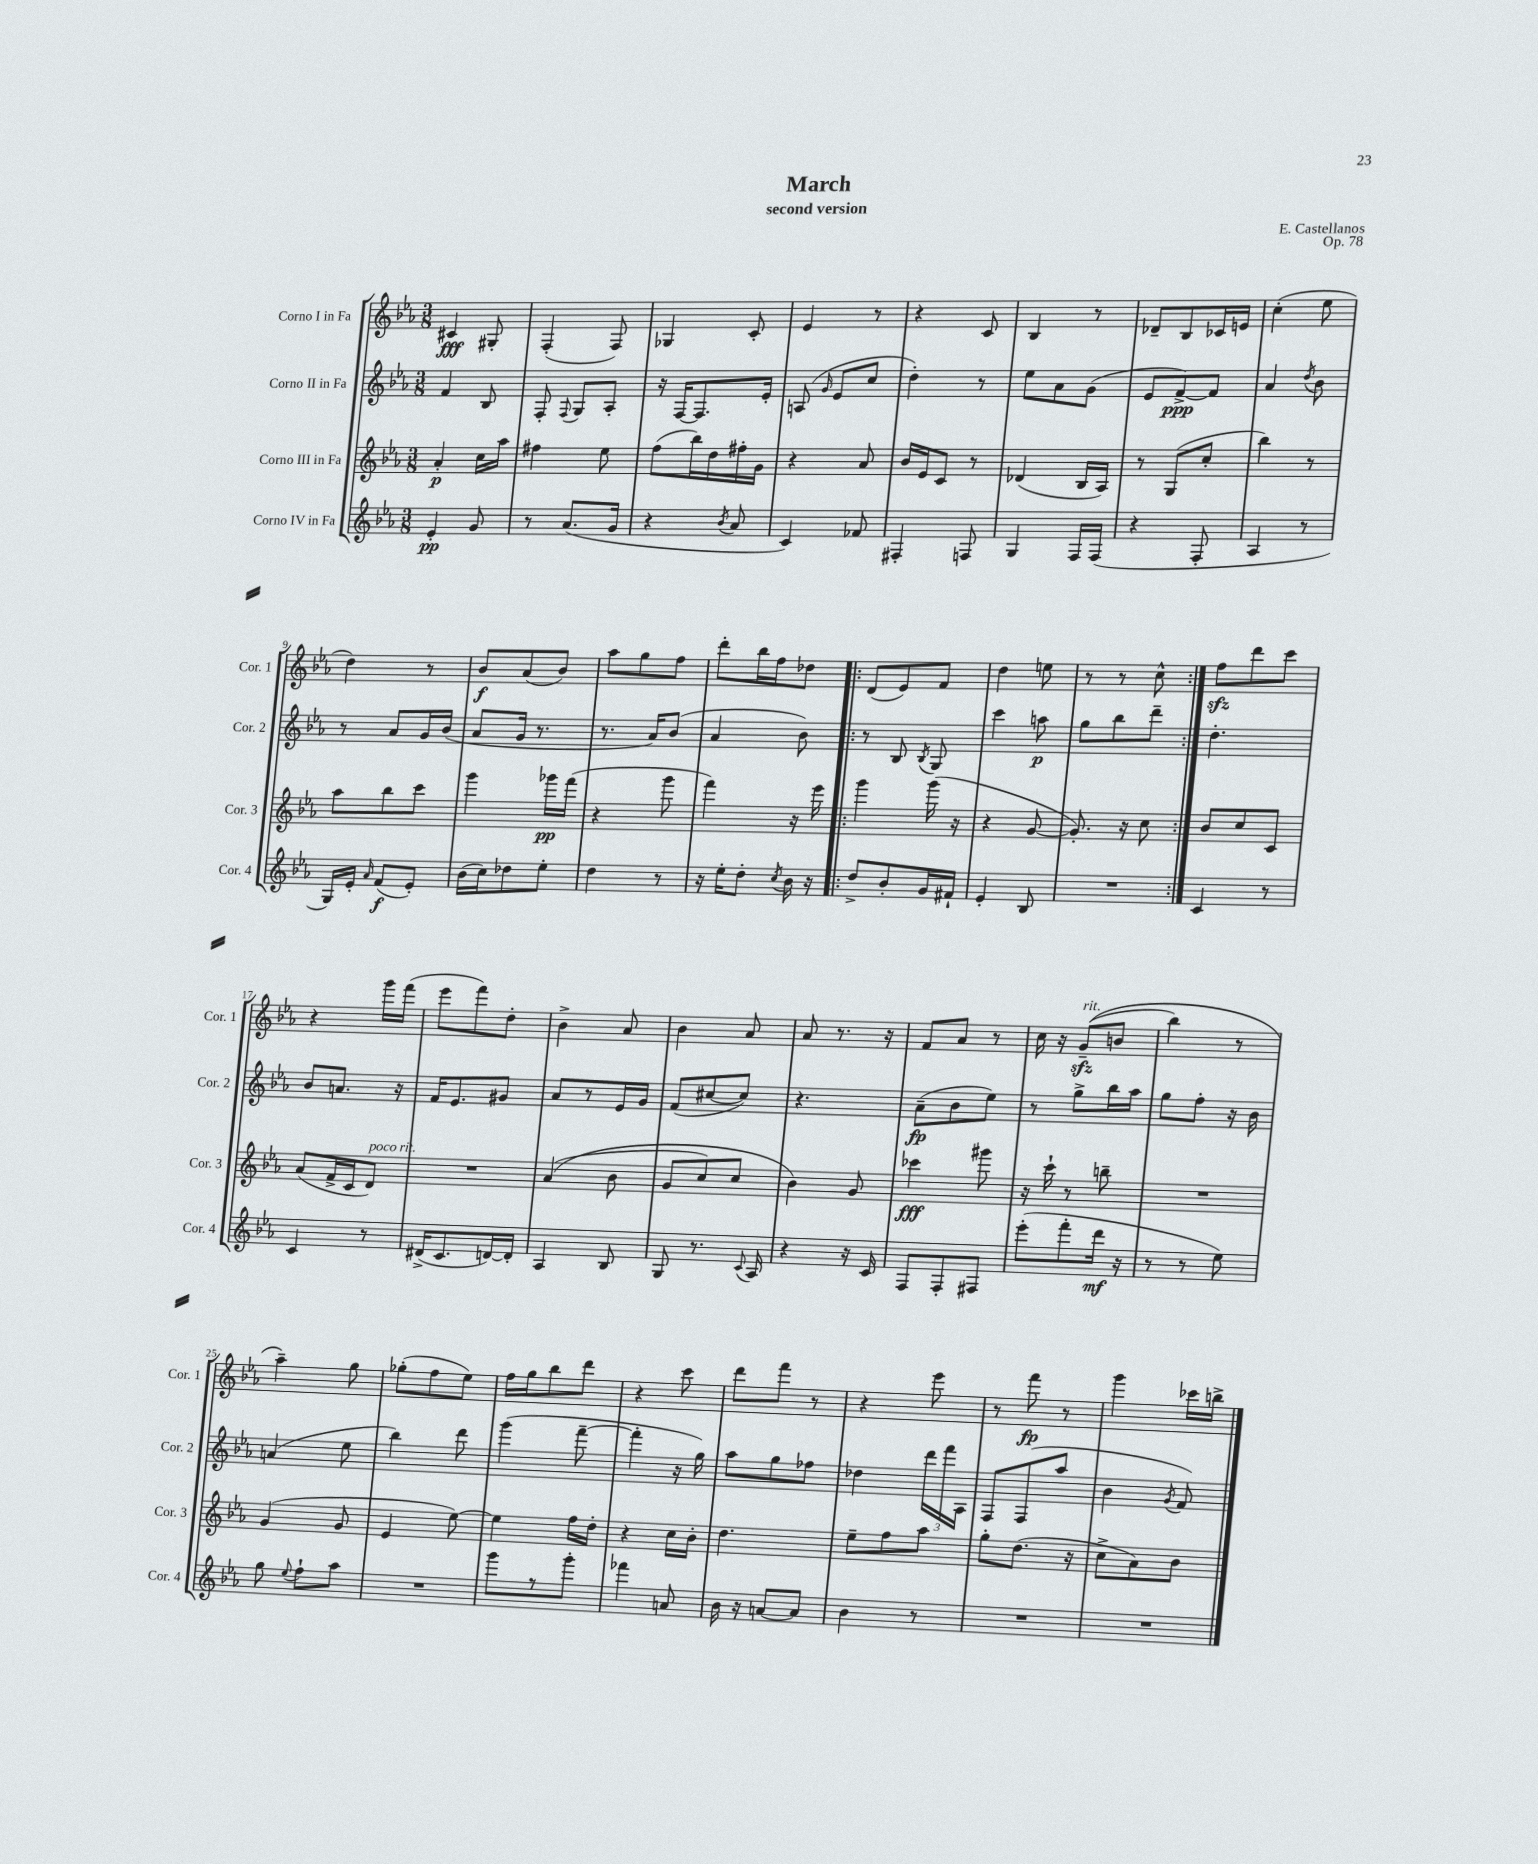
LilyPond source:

\header { title = "March" composer = "E. Castellanos" subtitle = "second version" opus = "Op. 78" }
<<
\new StaffGroup <<
\new Staff = "s0" \with { instrumentName = "Corno I in Fa" shortInstrumentName = "Cor. 1" } {
    \clef treble \key ees \major \numericTimeSignature \time 3/8
    \autoBeamOff cis'4\fff gis8-. |
    f4-.( f8) |
    ges4 c'8-. |
    ees'4 r8 |
    r4 c'8 |
    bes4 r8 |
    des'8[-- bes8 ces'16 e'16] |
    c''4-.( ees''8 |
    d''4) r8 |
    bes'8[\f aes'8( bes'8]) |
    aes''8[ g''8 f''8] |
    d'''8[-. bes''16 f''16 des''8] |
    \repeat volta 2 { d'8[( ees'8) f'8] |
    d''4 e''8 |
    r8 r8 c''8-^ | }
    f''8[\sfz d'''8 c'''8] |
    r4 g'''16[ f'''16]( |
    ees'''8[ f'''8) d''8]-. |
    bes'4-> aes'8 |
    bes'4 aes'8 |
    aes'8 r8. r16 |
    f'8[ aes'8] r8 |
    c''16 r16 g'8[--\sfz^\markup { \italic "rit." }(\( b'8] |
    bes''4) r8 |
    aes''4--\) g''8 |
    ges''8[-.( f''8 ees''8]) |
    f''16[ g''16 bes''8 d'''8] |
    r4 c'''8 |
    d'''8[ f'''8] r8 |
    r4 ees'''8 |
    r8 f'''8\fp r8 |
    g'''4 ces'''16[ b''16]-> \bar "|." |
}
\new Staff = "s1" \with { instrumentName = "Corno II in Fa" shortInstrumentName = "Cor. 2" } {
    \clef treble \key ees \major \numericTimeSignature \time 3/8
    \autoBeamOff f'4 bes8 |
    f8-. \appoggiatura { f8 } g8[ aes8]-. |
    r16 f16[~ f8. ees'16]-. |
    a8( \grace { g'16 } ees'8[ c''8] |
    d''4-.) r8 |
    ees''8[ aes'8 g'8]( |
    ees'8[ f'8~->\ppp) f'8] |
    aes'4 \acciaccatura { d''8 } bes'8 |
    r8 aes'8[ g'16 bes'16]( |
    aes'8[ g'16] r8. |
    r8. aes'16[) bes'8]( |
    aes'4 bes'8) |
    \repeat volta 2 { r8 bes8 \acciaccatura { bes8 } g8 |
    c'''4 a''8\p |
    g''8[ bes''8 d'''8]-- | }
    d''4.-. |
    bes'8[ a'8.] r16 |
    f'16[ ees'8. gis'8] |
    aes'8[ r8 ees'16 g'16] |
    f'8[( cis''8~ cis''8]) |
    r4. |
    aes'8[--\fp( bes'8 ees''8]) |
    r8 g''8[-> bes''16 aes''16] |
    g''8[ f''8]-. r16 bes'16 |
    a'4( ees''8 |
    bes''4) d'''8 |
    g'''4( f'''8~-- |
    f'''4-. r16 g''16) |
    aes''8[ g''8 fes''8] |
    des''4 \tuplet 3/2 { d'''16[ f'''16 aes16] } |
    f8[ f8( aes''8] |
    bes'4 \acciaccatura { g'8 } f'8) \bar "|." |
}
\new Staff = "s2" \with { instrumentName = "Corno III in Fa" shortInstrumentName = "Cor. 3" } {
    \clef treble \key ees \major \numericTimeSignature \time 3/8
    \autoBeamOff aes'4-.\p c''16[ aes''16] |
    fis''4 ees''8 |
    f''8[( bes''16) d''16 fis''16-. g'16] |
    r4 aes'8 |
    bes'16[ ees'16 c'8] r8 |
    des'4( bes16[ aes16]) |
    r8 g8[( c''8]-. |
    bes''4) r8 |
    aes''8[ bes''8 c'''8] |
    g'''4 ges'''16[\pp f'''16]( |
    r4 g'''8 |
    f'''4) r16 ees'''16 |
    \repeat volta 2 { g'''4 g'''16( r16 |
    r4 g'8~ |
    g'8.-.) r16 c''8 | }
    bes'8[ c''8 c'8] |
    aes'8[( f'16-> c'16 d'8]^\markup { \italic "poco rit." }) |
    R4. |
    aes'4(\( bes'8 |
    g'8[ c''8) c''8] |
    bes'4\) g'8 |
    ces'''4\fff gis'''8 |
    r16 c'''16-! r8 b''8-- |
    R4. |
    g'4( g'8 |
    ees'4 ees''8~) |
    ees''4 f''16[ d''16]-. |
    r4 c''16[ bes'16]-. |
    d''4. |
    ees''8[-- f''8 aes''8] |
    g''8[-. d''8.]( r16 |
    c''8[-> aes'8) bes'8] \bar "|." |
}
\new Staff = "s3" \with { instrumentName = "Corno IV in Fa" shortInstrumentName = "Cor. 4" } {
    \clef treble \key ees \major \numericTimeSignature \time 3/8
    \autoBeamOff ees'4-.\pp g'8 |
    r8 aes'8.[( g'16] |
    r4 \acciaccatura { bes'8 } aes'8 |
    c'4) fes'8 |
    fis4-. f8 |
    g4 f16[ f16]( |
    r4 f8-. |
    aes4 r8 |
    g16[) ees'16]-. \grace { aes'16 } f'8[\f( ees'8]-.) |
    bes'16[( c''16) des''8 ees''8]-. |
    d''4 r8 |
    r16 ees''16[-. d''8]-. \acciaccatura { c''8 } bes'16 r16 |
    \repeat volta 2 { d''8[-> bes'8-. g'16 fis'16]-! |
    ees'4-. bes8 |
    R4. | }
    c'4 r8 |
    c'4 r8 |
    dis'16[->( c'8. d'16~) d'16]-. |
    aes4 bes8 |
    g8 r8. \appoggiatura { c'8 } aes16 |
    r4 r16 c'16 |
    f8[ f8-. fis8] |
    ees'''8[-.( f'''8-. d'''16]\mf r16 |
    r8 r8 ees''8) |
    g''8 \appoggiatura { ees''8 } f''8[-! aes''8] |
    R4. |
    g'''8[ r8 g'''8]-. |
    fes'''4 a'8 |
    bes'16 r16 a'8[~ a'8] |
    bes'4 r8 |
    R4. |
    R4. \bar "|." |
}
>>
>>
